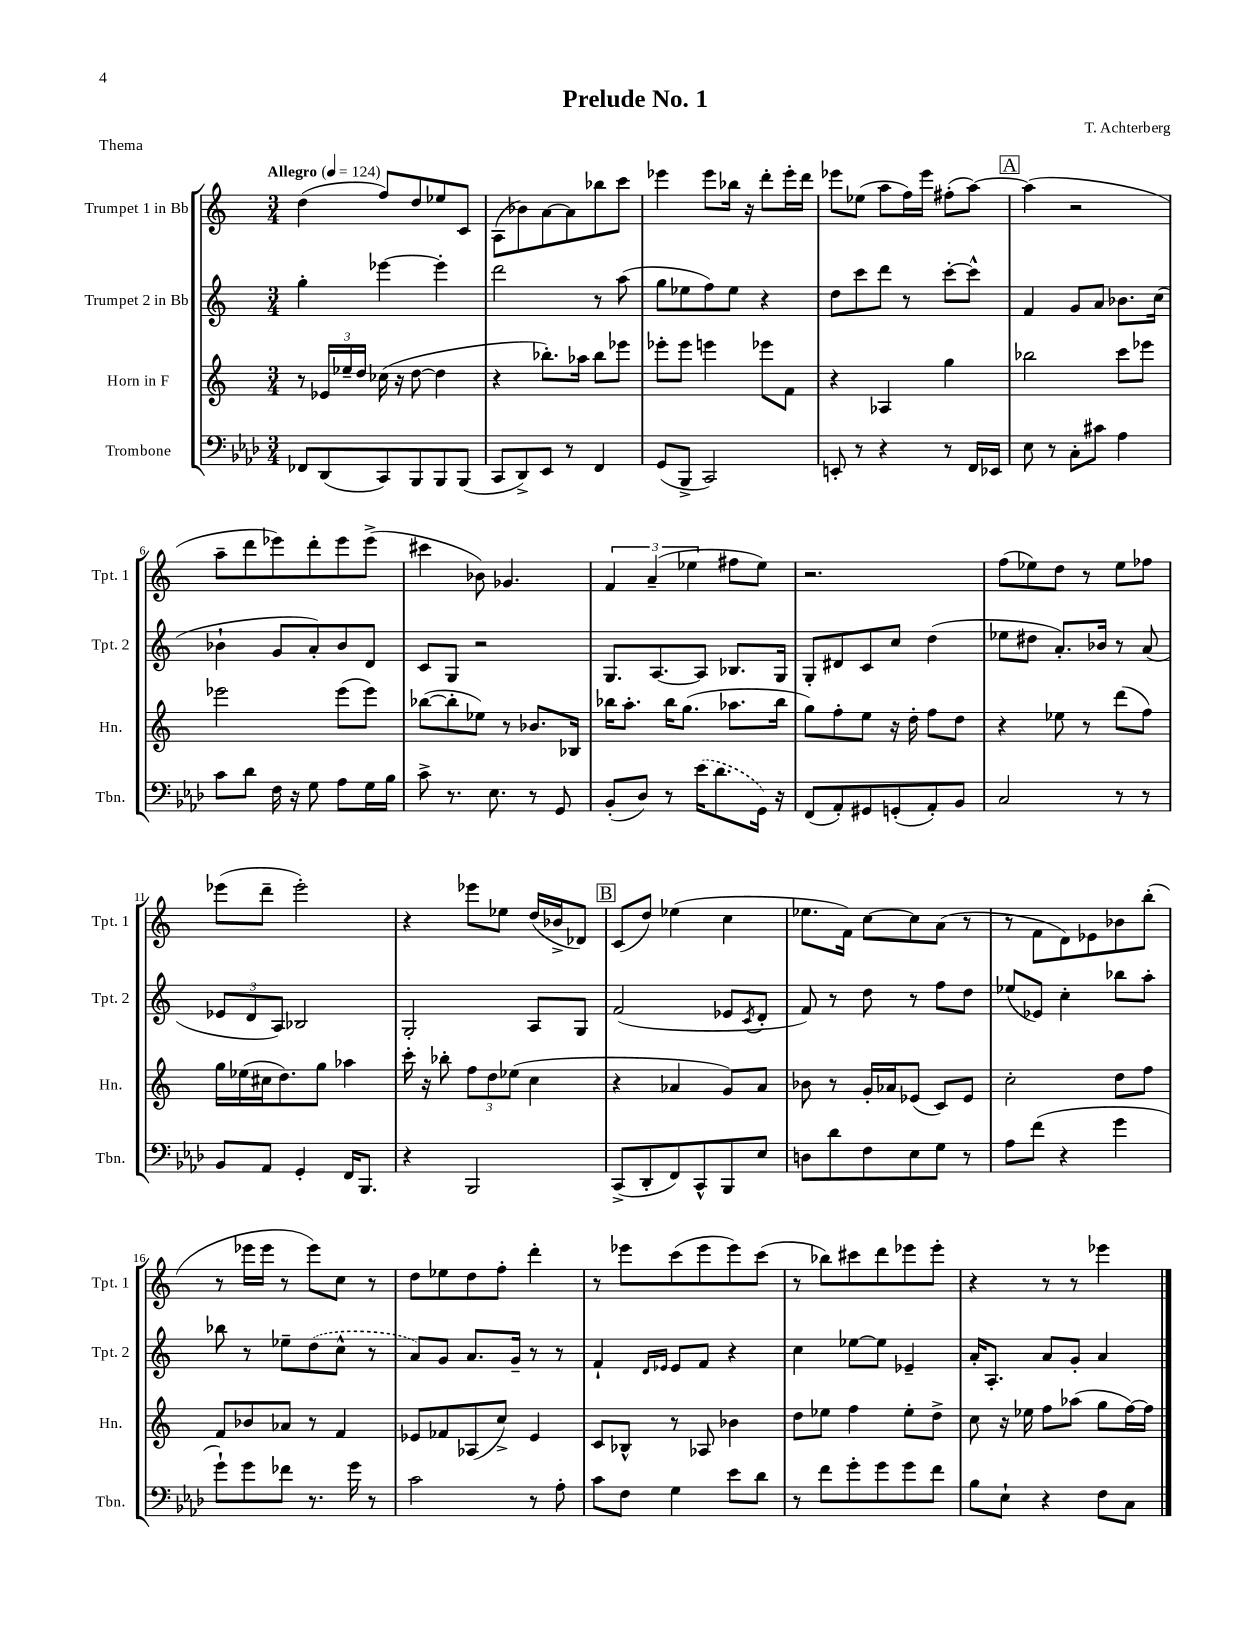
\header { title = "Prelude No. 1" composer = "T. Achterberg" piece = "Thema" }
<<
\new StaffGroup <<
\new Staff = "s0" \with { instrumentName = "Trumpet 1 in Bb" shortInstrumentName = "Tpt. 1" } {
    \clef treble \key c \major \numericTimeSignature \time 3/4 \tempo "Allegro" 4 = 124
    d''4( f''8) d''8 ees''8 c'8 |
    a8( bes'8) a'8~ a'8 bes''8 c'''8 |
    ees'''4 ees'''8 bes''16 r16 d'''8-. ees'''16-. d'''16 |
    ees'''8 ees''8( a''8 f''16) ees'''16 fis''8-.( a''8~) |
    \mark \markup { \box "A" } a''4( r2 |
    a''8-- d'''8 ees'''8) d'''8-. ees'''8 ees'''8->( |
    cis'''4 bes'8) ges'4. |
    \tuplet 3/2 { f'4 a'4--( ees''4 } fis''8 ees''8) |
    r2. |
    f''8( ees''8) d''8 r8 ees''8 fes''8 |
    ees'''8( d'''8-- ees'''2-.) |
    r4 ees'''8 ees''8 d''16( bes'16-> des'8) |
    \mark \markup { \box "B" } c'8( d''8) ees''4( c''4 |
    ees''8. f'16) c''8~ c''8 a'8( r8 |
    r8 f'8 d'8) ees'8 bes'8 b''8-.( |
    r8 ees'''16 ees'''16 r8 ees'''8) c''8 r8 |
    d''8 ees''8 d''8 f''8-. d'''4-. |
    r8 ees'''8 c'''8( ees'''8 ees'''8) c'''8( |
    r8 bes''8) cis'''8 d'''8 ees'''8 ees'''8-. |
    r4 r8 r8 ees'''4 \bar "|." |
}
\new Staff = "s1" \with { instrumentName = "Trumpet 2 in Bb" shortInstrumentName = "Tpt. 2" } {
    \clef treble \key c \major \numericTimeSignature \time 3/4
    g''4-. ees'''4~ ees'''4-. |
    d'''2 r8 a''8( |
    g''8 ees''8 f''8) ees''8 r4 |
    d''8 c'''8 d'''8 r8 c'''8~-. c'''8-^ |
    \mark \markup { \box "A" } f'4 g'8 a'8 bes'8. c''16( |
    bes'4-! g'8 a'8-.) bes'8 d'8 |
    c'8 g8 r2 |
    g8. a8.~ a8 bes8. g16 |
    g8-. dis'8 c'8 c''8 d''4( |
    ees''8 dis''8 a'8.-.) bes'16 r8 a'8( |
    \tuplet 3/2 { ees'8 d'8 a8) } bes2 |
    g2-. a8 g8 |
    \mark \markup { \box "B" } f'2( ees'8 \acciaccatura { c'8 } d'8-. |
    f'8) r8 d''8 r8 f''8 d''8 |
    ees''8( ees'8) c''4-. bes''8 a''8-. |
    bes''8 r8 ees''8-- \once \slurDashed d''8( c''8-^ r8 |
    a'8) g'8 a'8. g'16-- r8 r8 |
    f'4-! \grace { d'16 ees'16 } ees'8 f'8 r4 |
    c''4 ees''8~ ees''8 ees'4-- |
    a'16-. a8.-. a'8 g'8-. a'4 \bar "|." |
}
\new Staff = "s2" \with { instrumentName = "Horn in F" shortInstrumentName = "Hn." } {
    \clef treble \key c \major \numericTimeSignature \time 3/4
    r8 \tuplet 3/2 { ees'16 ees''16-- d''16 } ces''16( r16 d''8~ d''4 |
    r4 bes''8.-.) aes''16 bes''8 ees'''8 |
    ees'''8-. ees'''8 e'''4 ees'''8 f'8 |
    r4 aes4 g''4 |
    \mark \markup { \box "A" } bes''2 c'''8 ees'''8 |
    ees'''2 ees'''8( ees'''8) |
    bes''8~( bes''8-. ees''8) r8 bes'8. bes16 |
    bes''16 a''8.-. bes''16 g''8.( aes''8. bes''16 |
    g''8) f''8-. e''8 r16 d''16-. f''8 d''8 |
    r4 ees''8 r8 d'''8( f''8) |
    g''16 ees''16( cis''16 d''8.) g''8 aes''4 |
    c'''16-. r16 bes''8-. \tuplet 3/2 { f''8 d''8 ees''8( } c''4 |
    \mark \markup { \box "B" } r4 aes'4 g'8) aes'8 |
    bes'8 r8 g'16-. aes'16 ees'8( c'8) ees'8 |
    c''2-. d''8 f''8 |
    f'8 bes'8 aes'8 r8 f'4 |
    ees'8 fes'8 aes8( c''8->) ees'4 |
    c'8 bes8-^ r8 aes8 bes'4 |
    d''8 ees''8 f''4 ees''8-. d''8-> |
    c''8 r16 ees''16 f''8 aes''8( g''8 f''16~) f''16 \bar "|." |
}
\new Staff = "s3" \with { instrumentName = "Trombone" shortInstrumentName = "Tbn." } {
    \clef bass \key aes \major \numericTimeSignature \time 3/4
    fes,8 des,8( c,8) bes,,8 bes,,8 bes,,8( |
    c,8 des,8->) ees,8 r8 f,4 |
    g,8( bes,,8-> c,2) |
    e,8-. r8 r4 r8 f,16 ees,16 |
    \mark \markup { \box "A" } ees8 r8 c8-. cis'8 aes4 |
    c'8 des'8 f16 r16 g8 aes8 g16 bes16 |
    c'8-> r8. ees8. r8 g,8 |
    bes,8-.( des8) r8 \once \slurDashed ees'16( des'8. g,16) r16 |
    f,8( aes,8-.) gis,8 g,8-.( aes,8-.) bes,8 |
    c2 r8 r8 |
    bes,8 aes,8 g,4-. f,16 bes,,8. |
    r4 bes,,2 |
    \mark \markup { \box "B" } c,8->( des,8-. f,8) c,8-^ bes,,8 ees8 |
    d8 des'8 f8 ees8 g8 r8 |
    aes8 f'8( r4 g'4 |
    g'8-!) g'8 fes'8 r8. g'16 r8 |
    c'2 r8 aes8-. |
    c'8 f8 g4 ees'8 des'8 |
    r8 f'8 g'8-. g'8 g'8 f'8 |
    bes8 ees8-! r4 f8 c8 \bar "|." |
}
>>
>>
